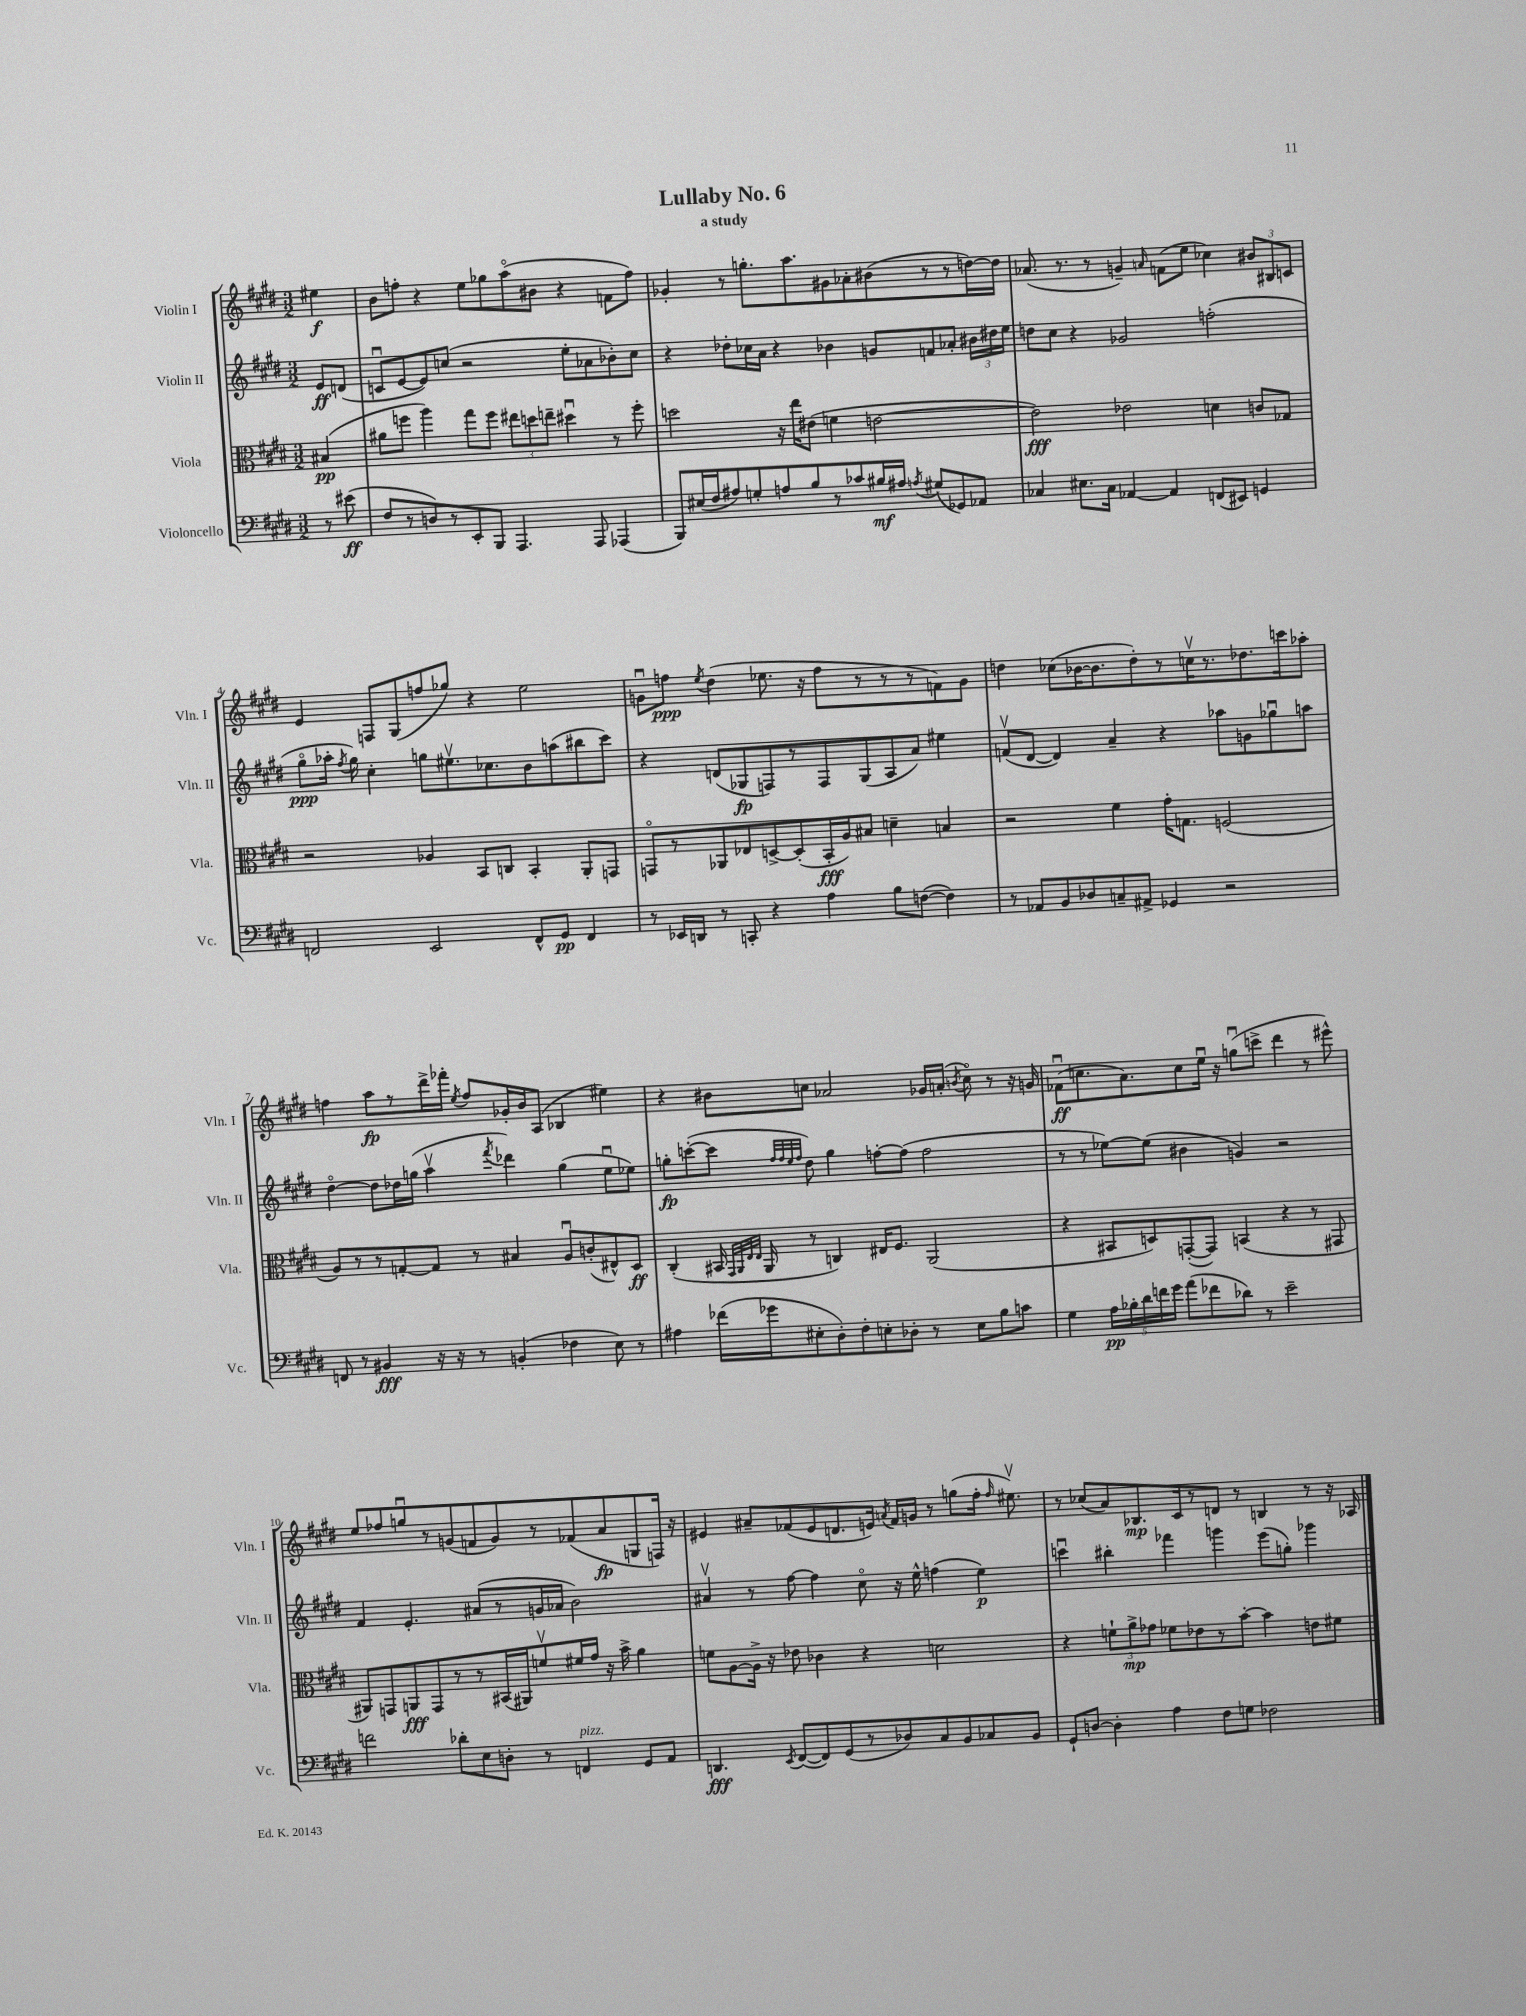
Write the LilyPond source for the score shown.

\header { title = "Lullaby No. 6" subtitle = "a study" }
<<
\new StaffGroup <<
\new Staff = "s0" \with { instrumentName = "Violin I" shortInstrumentName = "Vln. I" } {
    \clef treble \key e \major \numericTimeSignature \time 3/2 \partial 4
    \autoBeamOff eis''4\f |
    b'8[ f''8]-. r4 e''8[ ges''8 a''8\flageolet( bis'8] r4 f'8[ f''8]) |
    ges'4-. r8 g''8.[-. a''8. gis'8 aes'8-. bis'8( r8 r8 d''16~) d''16] |
    aes'8.( r8. r8 g'4--) \grace { a'16 } f'8[( e''8] ces''4) \tuplet 3/2 { bis'8[ bis8 c'8] } |
    e'4 f8[ gis8( f''8 ges''8]) r4 e''2 |
    g'8[\downbow f''8]\ppp \acciaccatura { e''8 } dis''4( ees''8. r16 f''8[ r8 r8 r8 f'8) g'8] |
    d''4 ces''8[( bes'16~ bes'8. d''8-.) r8 c''16\upbow r8. des''8. c'''16 aes''8]-. |
    f''4 a''8[\fp r8 dis'''16-> fes'''16]-. \acciaccatura { e''8 } f''8[ ges'16-. b'16 a8]( bes4 eis''4) |
    r4 bis'8[ c''8] aes'2 ges'16[ a'16]-.( \acciaccatura { b'8 } c''8\flageolet) r8 r16 g'16 |
    fes'8[\downbow\ff( c''8. a'8.) c''8 e''16]\downbow r16 g''8[\downbow( c'''8]-> dis'''4 r8 eis'''8-^) |
    e''8[ fes''8 g''8\downbow r8 g'8( f'8 g'8) r8 fes'8( a'8\fp g8 f16]) r16 |
    eis'4 ais'8[-- fes'8( eis'8 d'8. e'16]) \acciaccatura { a'8 } fes'16[ g'16] r8 g''8[( fis''16]-. \grace { fis''16 } eis''8.\upbow) |
    r8 ces''8[( a'8) bes8.\mp cis'16 r8 d'8] r8 b4 r8 r16 aes16 \bar "|." |
}
\new Staff = "s1" \with { instrumentName = "Violin II" shortInstrumentName = "Vln. II" } {
    \clef treble \key e \major \numericTimeSignature \time 3/2 \partial 4
    \autoBeamOff e'8[\ff d'8]( |
    c'8[\downbow e'8~ e'8) c''8]( r2 e''8[-. aes'8 bes'8-.) c''8] |
    r4 des''8[-. ces''16 a'16] r4 bes'4 g'8[ f'8 aes'8]-. \tuplet 3/2 { bis'16[ dis''16 e''16] } |
    d''8[ cis''8] r4 ges'2 f''2-.( |
    gis''8[\flageolet\ppp aes''16]-. \acciaccatura { fis''8 } gis''16) cis''4-. g''8[ eis''8.\upbow ces''8. b'8 a''8( bis''8 cis'''8]) |
    r4 d'8[( ges8\fp f8) r8 f8 ges8( a8 a'8]) eis''4 |
    f'8[\upbow( dis'8]~ dis'4) a'4-- r4 aes''8[ g'8 ges''8\downbow a''8] |
    dis''4~\flageolet dis''8[ des''16 g''16]( a''4\upbow \acciaccatura { fis'''8 } des'''4) g''4( e''8[\downbow ees''8]) |
    g''8[-.\fp c'''8~-.( c'''8] \grace { fis''32[ fis''32 e''32 fis''32] } dis''8) g''4 f''8[~-. f''8]( f''2 |
    r8 r8 ees''8[~) ees''8]( bis'4 g'4) r2 |
    fis'4 e'4.-. ais'8[( r8 g'16 aes'16] b'2) |
    ais'4\upbow r8 fis''8~ fis''4 cis''8\flageolet r16 e''16-^ f''4( e''4\p) |
    c'''4\downbow bis''4-. fes'''4 g'''4 e'''8[( g''8]-.) ges'''4 \bar "|." |
}
\new Staff = "s2" \with { instrumentName = "Viola" shortInstrumentName = "Vla." } {
    \clef alto \key e \major \numericTimeSignature \time 3/2 \partial 4
    \autoBeamOff bis4\pp( |
    ais'8[ f''8] a''4) gis''8[ f''8] \tuplet 3/2 { eis''8[ d''8 e''8]-- } dis''4\downbow r8 f''8-. |
    d''2 r16 e''16[ eis'8]( f'4 e'2~ |
    e'2\fff) ees'2 d'4 c'8[ ges8] |
    r2 aes4 b,8[ c8] b,4-. a,8[-. g,8] |
    g,8[\flageolet r8 aes,8 ees8 d8~-> d8-.( b,16-.\fff a16) bis8] d'4-- b4 |
    r2 fis'4 gis'16[-. g8.] f2( |
    a8[) r8 r8 g8~-. g8] r8 bis4 a8[\downbow c'8-.( eis8-^) dis8]\ff |
    cis4-.( bis,16 \grace { gis,32[ a,32 e32 e32] } a,16 r8 c4) eis16[ fis8.] a,2( |
    r4 bis,8[ d8) g,8~-.( g,8]) b,4( r4 r8 gis,8 |
    ais,8[) g,8 a,8\fff g,8 r8 r8 bis,16( ais,16) f'8\upbow fis'16 gis'16] r16 b'16-> a'4 |
    f'8[ a8~ a16]-> r16 ees'8 ces'4 r4 d'2 |
    r4 \tuplet 3/2 { f'8[-! a'8->\mp ges'8] } fes'8[ ees'8 r8 b'8]~-. b'4 e'8[ fis'8] \bar "|." |
}
\new Staff = "s3" \with { instrumentName = "Violoncello" shortInstrumentName = "Vc." } {
    \clef bass \key e \major \numericTimeSignature \time 3/2 \partial 4
    \autoBeamOff r8 eis'8\ff( |
    fis8[ r8 d8) r8 e,8-. b,,8] a,,4. a,,8 aes,,4( |
    b,,8[) eis16( fis16 ais8) g8-. a8 b8 r8 ces'8 bis16\mf ais16] \acciaccatura { a8 } gis8[( ges,8) aes,8] |
    ces4 eis8.[ ces16] aes,4~ aes,4 f,8[( eis,8]) g,4 |
    f,2 e,2 f,8[-^ gis,8]\pp f,4 |
    r8 ees,16[ d,16] r8 c,8-. r4 a4 b8[ f8]~( f4) |
    r8 aes,8[ b,8 des8 c8-- ais,8]-> ges,4 r2 |
    f,8 r8 bis,4\fff r16 r16 r8 b,4-.( fes4 e8) r8 |
    ais4 fes'16[( ges'16 eis8-. dis8-.) fis8-. e8-. des8]-. r8 e8[ b8 c'8] |
    gis4 \tuplet 5/4 { a16[\pp bes16-. dis'16 f'16 gis'16] } a'8[( fes'8 des'8]) r8 e'2-- |
    f'2 des'8[-. e8 d8]-. r8 f,4^\markup { \italic "pizz." } gis,8[ a,8] |
    d,4.\fff \acciaccatura { e,8 } fis,8[~( fis,8) gis,8( r8 des8) cis8 b,8 ces8 b,8] |
    gis,8[-! d8]~ d4-. a4 fis8[ g8] fes2 \bar "|." |
}
>>
>>
